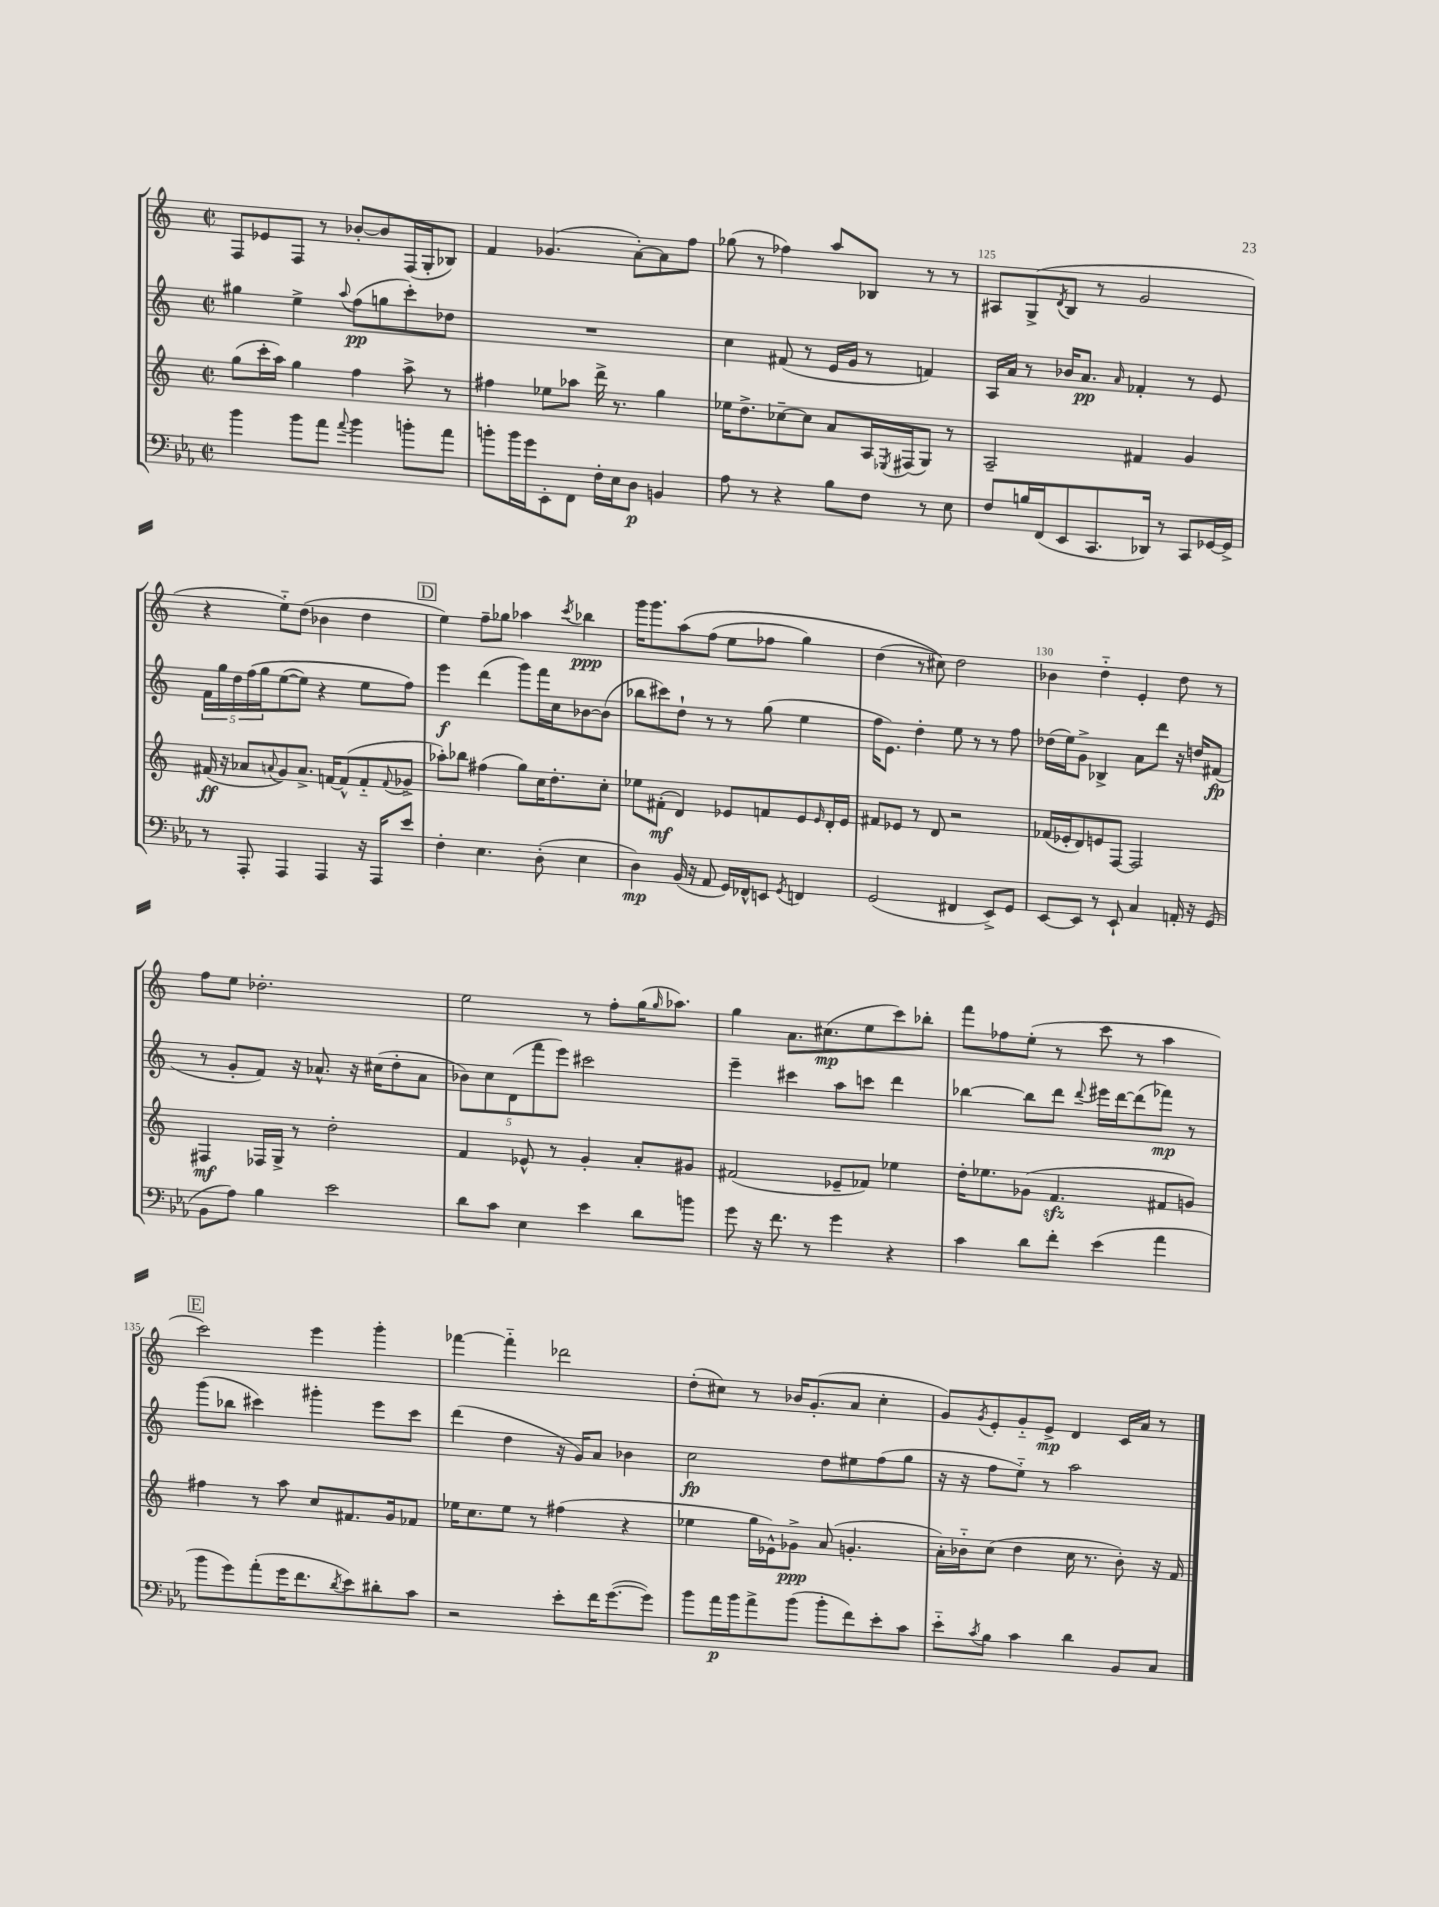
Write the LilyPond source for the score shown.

<<
\new StaffGroup <<
\new Staff = "s0" {
    \clef treble \key c \major \defaultTimeSignature \time 2/2
    f8 ees'8 f8 r8 bes'8~-. bes'8 f16( g16-. bes8) |
    f'4 ges'4.( a'8~-.) a'8 f''8 |
    ges''8( r8 fes''4) a''8 bes8 r8 r8 |
    ais8 g8->( \acciaccatura { d'8 } b8 r8 g'2 |
    r4 e''8-_) d''8( bes'4 d''4 |
    \mark \markup { \box "D" } e''4) f''8-- ges''8 aes''4 \acciaccatura { c'''8 } bes''4\ppp |
    g'''16 g'''8. a''8\( f''8( e''8 fes''8 g''4) |
    d''4( r8 cis''8)\) d''2 |
    bes'4 d''4-_ e'4-. d''8 r8 |
    f''8 e''8 des''2.-. |
    e''2 r8 f''8-. g''16( \grace { g''16 } aes''8.) |
    g''4 a'8. cis''8.\mp( e''8 c'''8) bes''8-. |
    f'''8 fes''8 e''8-.( r8 c'''8 r8 a''4 |
    \mark \markup { \box "E" } c'''2) e'''4 g'''4-. |
    fes'''4~ fes'''4-_ des'''2 |
    d''8-.( cis''8) r8 bes'16 g'8.-.( a'8 cis''4-. |
    g'8) \acciaccatura { g'8 } e'8-. g'8-_ e'8->\mp d'4 c'16 a'16 r8 \bar "|." |
}
\new Staff = "s1" {
    \clef treble \key c \major \defaultTimeSignature \time 2/2
    gis''4 e''4-> \appoggiatura { a''8 } f''8\pp( g''8 c'''8-.) des''8 |
    R1 |
    c''4 fis'8( r8 e'16 g'16 r8 f'4) |
    a16 a'16 r8 bes'16 a'8.\pp \grace { a'16 } fes'4-. r8 e'8 |
    \tuplet 5/4 { f'16 g''16 d''16 f''16\( g''16 } e''8~( e''8) r4 e''8 f''8\) |
    \mark \markup { \box "D" } e'''4\f d'''4( g'''8) f'''16 c''16 bes'8~ bes'8( |
    bes''8 cis'''8) d''8-! r8 r8 g''8( e''4 |
    f''16 e'8.) d''4-. e''8 r8 r8 f''8 |
    des''16( e''16) g'8-> bes4-> a'8 d'''8 r16 d''16 fis'8\fp( |
    r8 g'8-. f'8) r16 aes'8.-^ r16 cis''16( d''8-. aes'8 |
    \tuplet 5/4 { bes'8) c''8 d'8( f'''8 e'''8) } cis'''2 |
    e'''4-- cis'''4 a''8 c'''8 d'''4 |
    bes''4~ bes''8 d'''8 \appoggiatura { d'''8 } eis'''16 d'''16~ d'''8( fes'''8\mp) r8 |
    \mark \markup { \box "E" } g'''8( bes''8 cis'''4) gis'''4-. e'''8 cis'''8 |
    d'''4( d''4 r16 g'16) a'8 bes'4 |
    c''2\fp d''8 eis''8 f''8( g''8 |
    r16 r16 f''8 e''8-_) r8 a''2 \bar "|." |
}
\new Staff = "s2" {
    \clef treble \key c \major \defaultTimeSignature \time 2/2
    g''8( c'''16-. a''16) g''4 f''4 a''8-> r8 |
    fis''4 ees''8 aes''8 d'''16-> r8. g''4 |
    ees''16 d''8.-> ces''8~-- ces''8 a'8 a16 \acciaccatura { ees8 } fis16( g8) r8 |
    a2-- fis'4 g'4 |
    fis'16\ff( r16 aes'8 \appoggiatura { a'8 } g'8) a'8.-> f'16~ f'8-^( f'8-_ \appoggiatura { f'8 } ges'8-> |
    \mark \markup { \box "D" } aes''8-.) bes''8 fis''4( g''8) c''16 d''8.-. c''8-. |
    ees''8 fis'8-.\mf( d'4) ees'8 f'8 ees'8 \grace { ees'16 } d'16-. ees'16 |
    fis'8 ees'8 r8 d'8 r2 |
    fes'16( ees'16-. d'8) e'8 f8~ f2 |
    fis4\mf fes16 g16-> r8 d''2-. |
    f'4 ees'8-^ r8 g'4-. a'8-. gis'8 |
    fis'2( ees'8-- fes'8) ees''4 |
    d''16-. ees''8. ges'8( f'4.\sfz fis'8 g'8) |
    \mark \markup { \box "E" } fis''4 r8 a''8 c''8 fis'8. g'16 fes'8 |
    ees''16 c''8. ees''8 r8 fis''4( r4 |
    ees''4 g''16 ees'16-^) ges'8->\ppp a'8( g'4.-. |
    a'16-.) bes'16-_ c''8( d''4 c''16 r8. bes'8-.) r16 f'16 \bar "|." |
}
\new Staff = "s3" {
    \clef bass \key ees \major \defaultTimeSignature \time 2/2
    bes'4 bes'8 aes'8 \appoggiatura { aes'8 } bes'4 b'8-. aes'8 |
    b'8-. b'16 g'16 ees,8-. f,8 f16-. ees16 d8\p b,4 |
    aes8 r8 r4 bes8 f8 r8 ees8 |
    f8 b16 f,16( ees,8 c,8. des,16) r8 c,8 ges,16~ ges,16-> |
    r8 aes,,8-. aes,,4 aes,,4 r16 aes,,16 ees'8 |
    \mark \markup { \box "D" } f4-. ees4. d8-.( ees4 |
    d4\mp) bes,16( r16 aes,8 g,16) fes,16-^ e,8 \acciaccatura { g,8 } f,4 |
    g,2( fis,4 ees,8->) g,8 |
    ees,8~ ees,8 r8 ees,8-! c4 a,16-. r16 g,8( |
    bes,8 aes8) bes4 ees'2 |
    d'8 c'8 ees4 ees'4 d'8 b'8 |
    g'8 r16 f'8. r8 g'4 r4 |
    c'4 d'8 f'8-. ees'4( aes'4 |
    \mark \markup { \box "E" } bes'8 g'8) aes'8-.( g'16 f'8. \acciaccatura { d'8 } ees'8) dis'8-. c'8 |
    r2 ees'8-. f'16 g'8.~( g'8) |
    bes'8 aes'16\p bes'16 aes'8-> bes'8( bes'8-. f'8) ees'8-. c'8 |
    ees'8-_ \acciaccatura { c'8 } bes8 c'4 d'4 bes,8 c8 \bar "|." |
}
>>
>>
\layout { \context { \Score currentBarNumber = #122 \override BarNumber.break-visibility = ##(#f #t #t) barNumberVisibility = #(every-nth-bar-number-visible 5) } }
